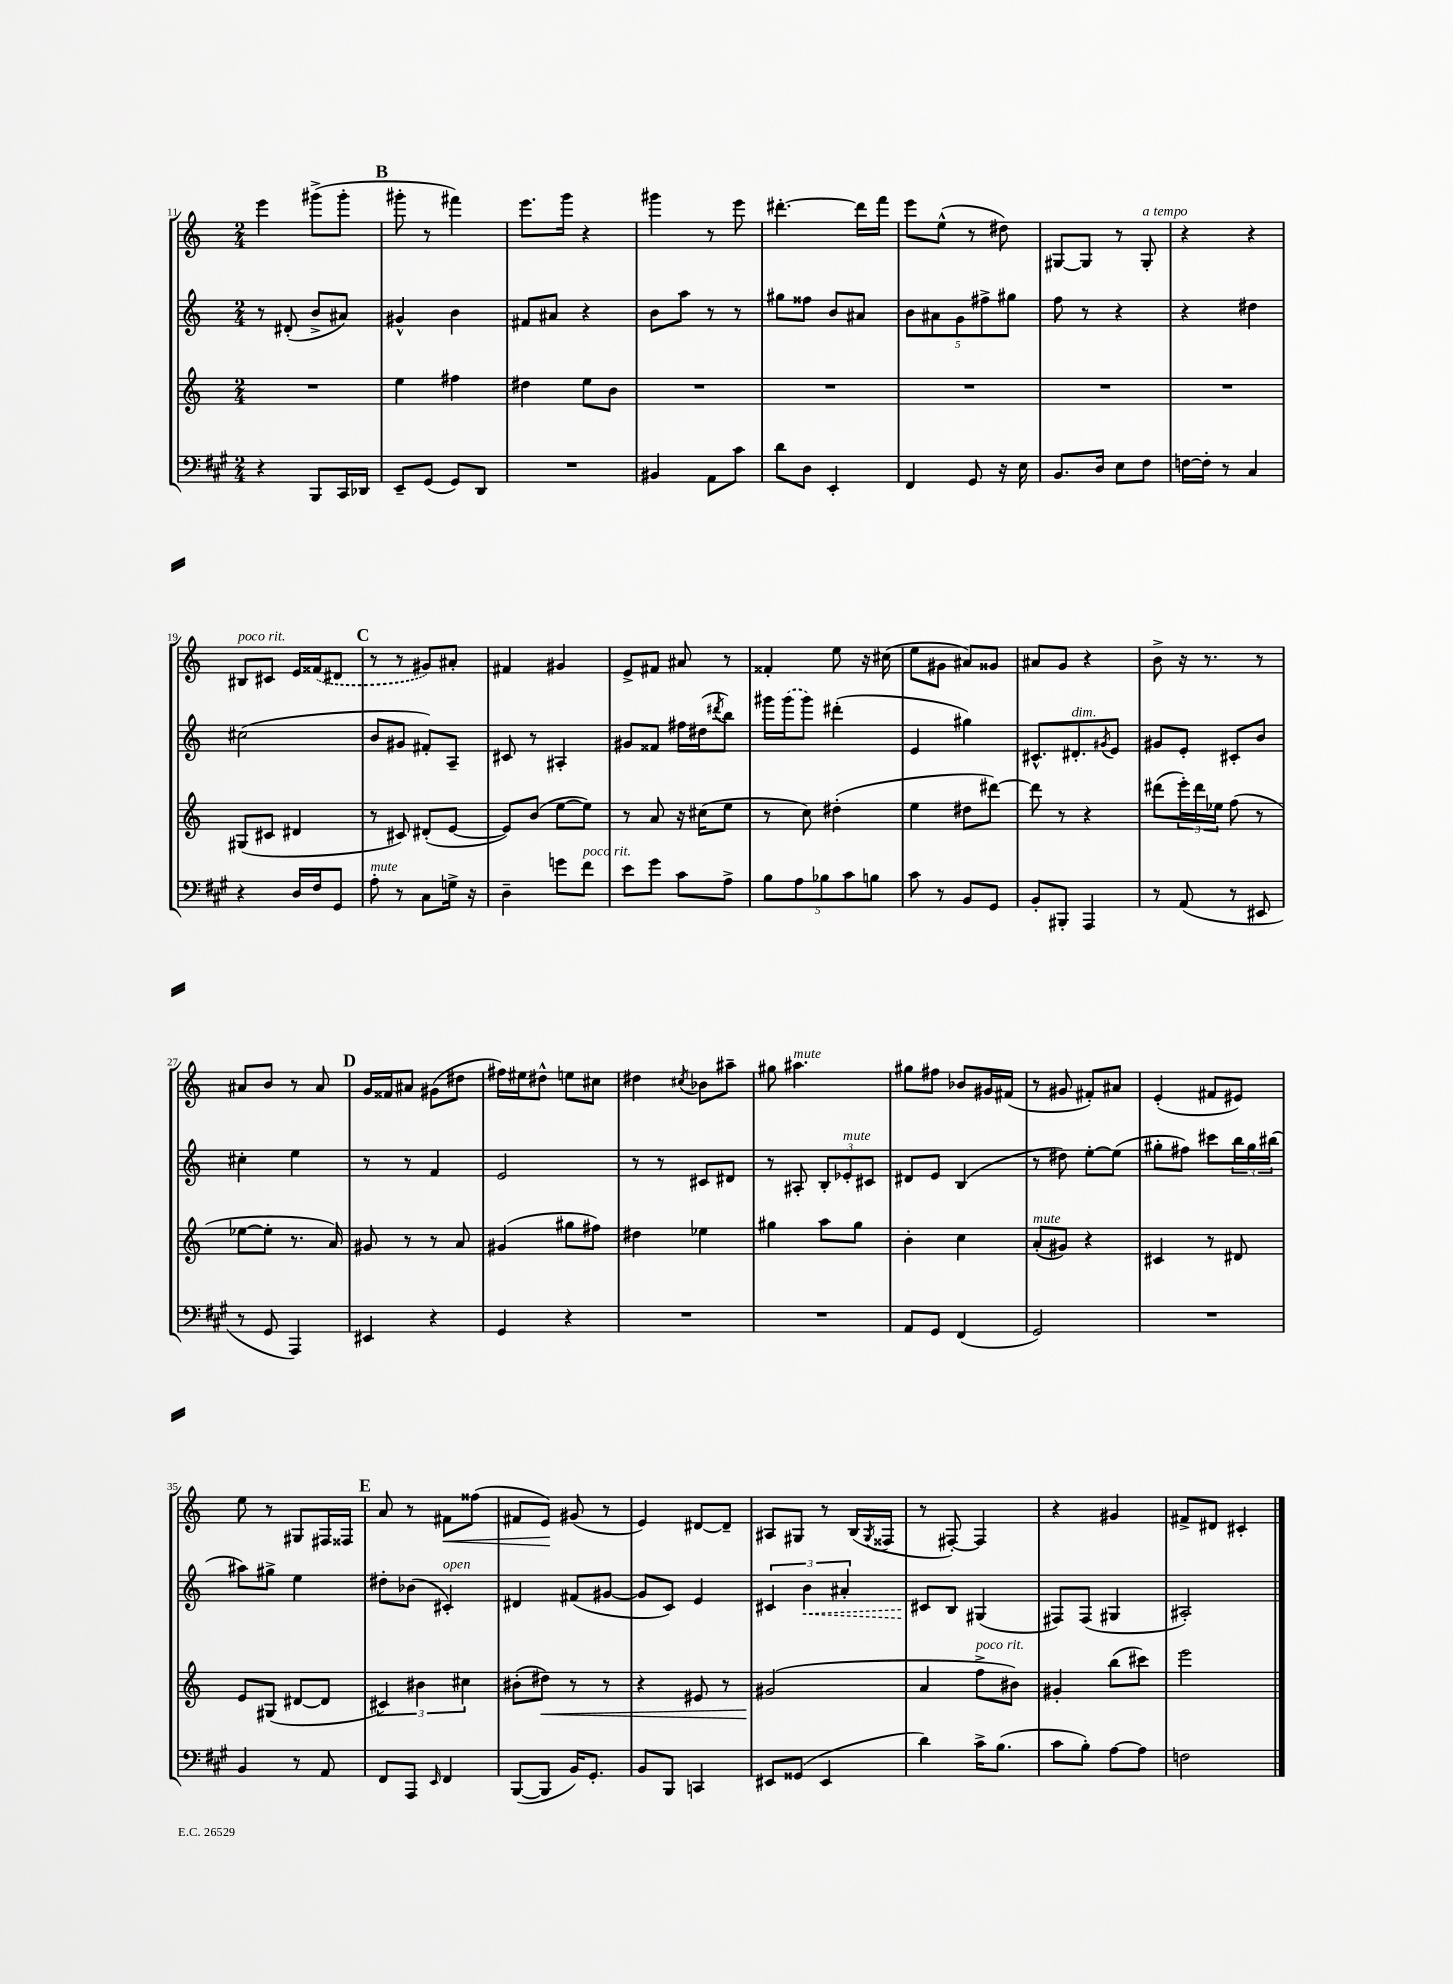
<<
\new StaffGroup <<
\new Staff = "s0" {
    \clef treble \key c \major \numericTimeSignature \time 2/4
    e'''4 gis'''8->( gis'''8-. |
    \mark \markup { \bold "B" } gis'''8-. r8 fis'''4) |
    e'''8. g'''16 r4 |
    gis'''4 r8 e'''8 |
    dis'''4.~-. dis'''16 f'''16 |
    e'''8 e''8-^( r8 dis''8) |
    gis8~ gis8 r8 gis8-.^\markup { \italic "a tempo" } |
    r4 r4 |
    bis8^\markup { \italic "poco rit." } cis'8 e'16 \once \slurDashed fisis'16( dis'8 |
    \mark \markup { \bold "C" } r8 r8 gis'8) ais'8-. |
    fis'4 gis'4 |
    e'8-> fis'8 ais'8 r8 |
    fisis'4-. e''8 r16 cis''16( |
    e''8 gis'8 ais'8) gisis'8 |
    ais'8 g'8 r4 |
    b'8-> r16 r8. r8 |
    ais'8 b'8 r8 ais'8 |
    \mark \markup { \bold "D" } g'16 fisis'16 ais'8 gis'8( dis''8 |
    fis''16) eis''16 dis''8-^ e''8 cis''8 |
    dis''4 \acciaccatura { cis''8 } bes'8 ais''8-- |
    gis''8 ais''4.^\markup { \italic "mute" } |
    gis''8 fis''8 bes'8 gis'16 fis'16( |
    r8 gis'8 fis'8-.) ais'8 |
    e'4-.( fis'8 eis'8) |
    e''8 r8 gis8 fis16 fisis16 |
    \mark \markup { \bold "E" } a'8 r8 fis'8\< fisis''8( |
    fis'8 e'8\!) gis'8( r8 |
    e'4) dis'8~ dis'8-- |
    ais8 gis8 r8 b16( \acciaccatura { gis8 } fisis16 |
    r8 fis8~-.) fis4 |
    r4 gis'4 |
    fis'8-> dis'8 cis'4-. \bar "|." |
}
\new Staff = "s1" {
    \clef treble \key c \major \numericTimeSignature \time 2/4
    r8 dis'8-.( b'8-> ais'8) |
    \mark \markup { \bold "B" } gis'4-^ b'4 |
    fis'8 ais'8 r4 |
    b'8 a''8 r8 r8 |
    gis''8 fisis''8 b'8 ais'8 |
    \tuplet 5/4 { b'8 ais'8 g'8 fis''8-> gis''8 } |
    f''8 r8 r4 |
    r4 dis''4 |
    cis''2( |
    \mark \markup { \bold "C" } b'8 gis'8 fis'8-.) a8-- |
    cis'8 r8 ais4-. |
    gis'8 fisis'8 fis''16 dis''16( \acciaccatura { dis'''8 } b''8) |
    gis'''16 \once \slurDashed gis'''16( gis'''8) dis'''4-.( |
    e'4 gis''4) |
    cis'8.-^ dis'8.-.^\markup { \italic "dim." } \acciaccatura { gis'8 } e'8 |
    gis'8 e'8-. cis'8-. b'8 |
    cis''4-. e''4 |
    \mark \markup { \bold "D" } r8 r8 f'4 |
    e'2 |
    r8 r8 cis'8 dis'8 |
    r8 ais8-. \tuplet 3/2 { b8-. ees'8-.^\markup { \italic "mute" } cis'8 } |
    dis'8 e'8 b4( |
    r8 dis''8) e''8~-. e''8( |
    gis''8-. fis''8) cis'''8 \tuplet 3/2 { b''16 gis''16 bis''16( } |
    ais''8) gis''8-> e''4 |
    \mark \markup { \bold "E" } dis''8-. bes'8( cis'4-.^\markup { \italic "open" }) |
    dis'4 fis'8( gis'8~ |
    gis'8 c'8) e'4 |
    \tuplet 3/2 { cis'4 \once \override Hairpin.style = #'dashed-line b'4\< ais'4-. } |
    cis'8\! b8 gis4( |
    fis8) fis8( gis4 |
    ais2-.) \bar "|." |
}
\new Staff = "s2" {
    \clef treble \key c \major \numericTimeSignature \time 2/4
    R2 |
    \mark \markup { \bold "B" } e''4 fis''4 |
    dis''4 e''8 b'8 |
    R2 |
    R2 |
    R2 |
    R2 |
    R2 |
    gis8( cis'8 dis'4 |
    \mark \markup { \bold "C" } r8 cis'8) dis'8-.( e'8~ |
    e'8) b'8( e''8~ e''8) |
    r8 a'8 r16 cis''16( e''8 |
    r8 c''8) dis''4-.( |
    e''4 dis''8 dis'''8~) |
    dis'''8 r8 r4 |
    dis'''8( \tuplet 3/2 { e'''16-.) dis'''16 ees''16 } f''8( r8 |
    ees''8~ ees''8-. r8. a'16) |
    \mark \markup { \bold "D" } gis'8 r8 r8 a'8 |
    gis'4( gis''8 fis''8) |
    dis''4 ees''4 |
    gis''4 a''8 gis''8 |
    b'4-. c''4 |
    a'8-.^\markup { \italic "mute" }( gis'8) r4 |
    cis'4 r8 dis'8 |
    e'8 gis8( dis'8~ dis'8 |
    \mark \markup { \bold "E" } \tuplet 3/2 { cis'4) bis'4 cis''4 } |
    bis'8-.( dis''8\<) r8 r8 |
    r4 eis'8 r8 |
    gis'2\!( |
    a'4 f''8->^\markup { \italic "poco rit." } bis'8) |
    gis'4-. b''8( cis'''8) |
    e'''2 \bar "|." |
}
\new Staff = "s3" {
    \clef bass \key a \major \numericTimeSignature \time 2/4
    r4 b,,8 cis,16 des,16 |
    \mark \markup { \bold "B" } e,8-- gis,8( gis,8) d,8 |
    R2 |
    bis,4 a,8 cis'8 |
    d'8 d8 e,4-. |
    fis,4 gis,8 r16 e16 |
    b,8. d16 e8 fis8 |
    f16~ f16-. r8 cis4 |
    r4 d16 fis16 gis,8 |
    \mark \markup { \bold "C" } a8-.^\markup { \italic "mute" } r8 cis8 g16-> r16 |
    d4-- g'8 fis'8^\markup { \italic "poco rit." } |
    e'8 gis'8 cis'8 a8-> |
    \tuplet 5/4 { b8 a8 bes8 cis'8 b8 } |
    cis'8 r8 b,8 gis,8 |
    b,8-. bis,,8-. a,,4 |
    r8 a,8( r8 eis,8 |
    r8 gis,8 a,,4) |
    \mark \markup { \bold "D" } eis,4 r4 |
    gis,4 r4 |
    R2 |
    R2 |
    a,8 gis,8 fis,4( |
    gis,2) |
    R2 |
    b,4 r8 a,8 |
    \mark \markup { \bold "E" } fis,8 a,,8 \grace { e,16 } fis,4 |
    b,,8~( b,,8 b,16) gis,8.-. |
    b,8 b,,8 c,4 |
    eis,8 gisis,8( eis,4 |
    d'4) cis'16-> b8.( |
    cis'8 b8-.) a8~ a8 |
    f2 \bar "|." |
}
>>
>>
\layout { \context { \Score currentBarNumber = #11 } }
